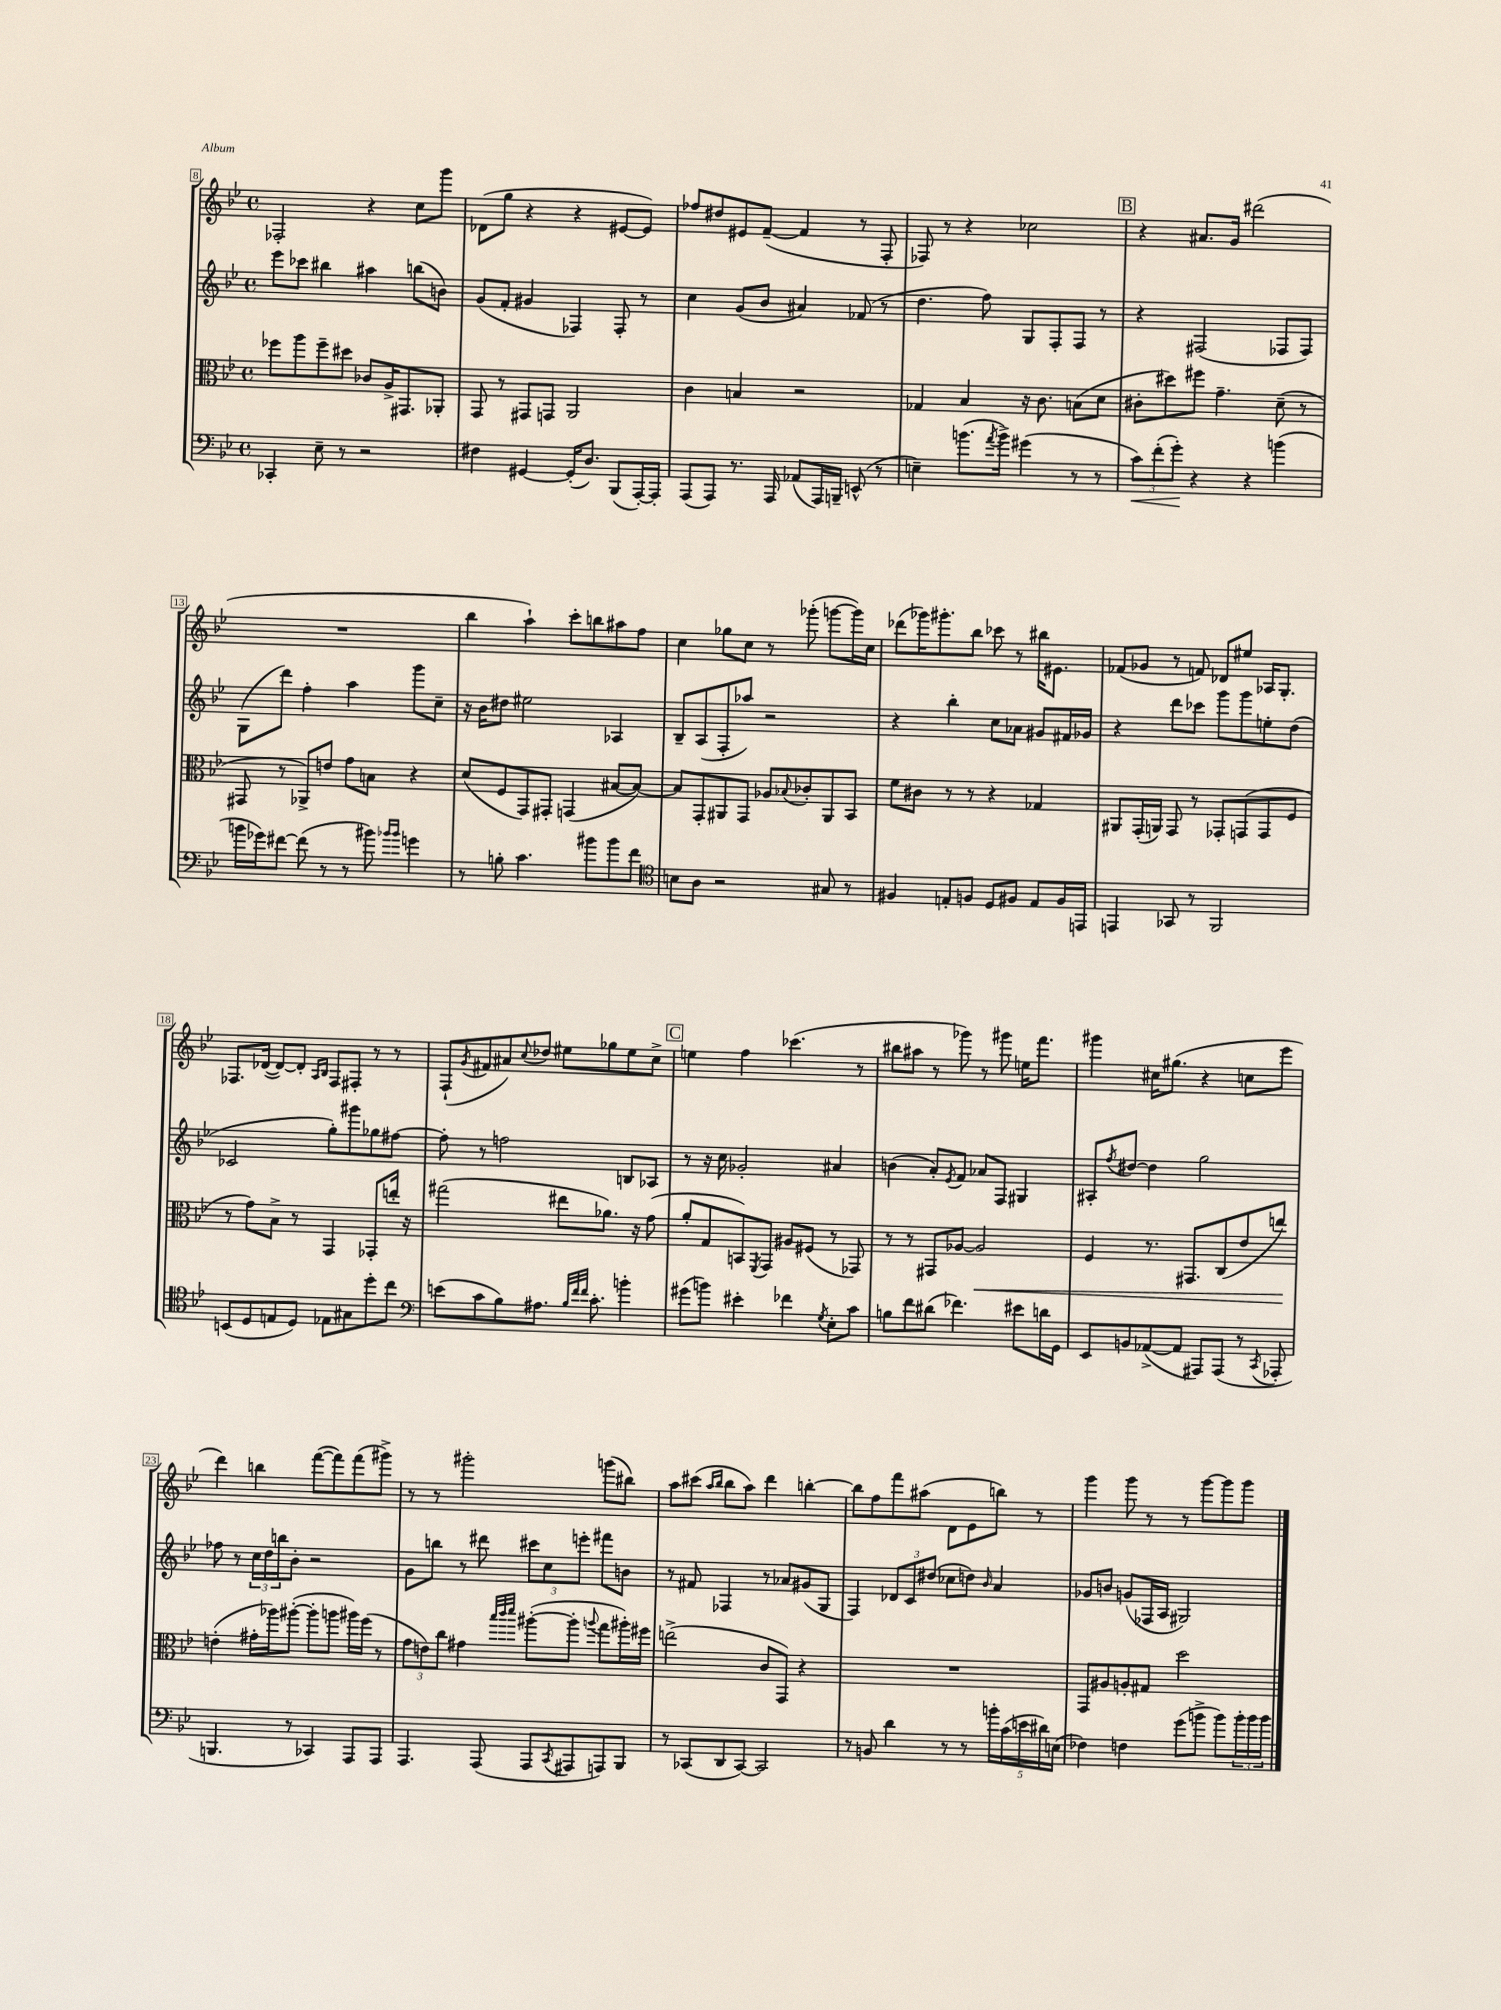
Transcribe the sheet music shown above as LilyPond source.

<<
\new StaffGroup <<
\new Staff = "s0" {
    \clef treble \key bes \major \defaultTimeSignature \time 4/4
    fes2-. r4 c''8 g'''8 |
    des'8( g''8 r4 r4 eis'8~ eis'8) |
    fes''8 dis''8 eis'8 f'8~--( f'4 r8 f8-. |
    fes8) r8 r4 ces''2 |
    \mark \markup { \box "B" } r4 ais'8. g'16 dis'''2( |
    R1 |
    bes''4 a''4-!) c'''8-. b''8 ais''8 f''8 |
    c''4 ges''8 c''8 r8 ges'''8-.( g'''8~ g'''16) c''16 |
    des'''8( ges'''16) gis'''8.-. bes''8 ces'''8 r8 bis''16 eis'8. |
    fes'8( ges'8 r8 f'8) des'8 eis''8 aes16 g8.-. |
    fes8. des'16~( des'8~) des'8-. \grace { a16 bes16 } fes8 fis8-. r8 r8 |
    f8-!( \acciaccatura { g'8 } fis'8 ais'8) \appoggiatura { c''8 } des''8 eis''8 ges''8 eis''8 c''8-> |
    \mark \markup { \box "C" } e''4 f''4 ces'''4.( r8 |
    bis''8 ais''8 r8 ges'''8) r8 gis'''8 e''16 f'''8. |
    gis'''4 cis''16 gis''8.( r4 c''8 ees'''8 |
    d'''4) b''4 f'''8~( f'''8) f'''8( gis'''8->) |
    r8 r8 gis'''2-. g'''8( bis''8) |
    a''8 cis'''8( \grace { a''16 bes''16 } bes''8 a''8) d'''4 b''4~-. |
    b''8 f''8 f'''8 ais''8( d'8 ees'8 b''8) r8 |
    g'''4 g'''8 r8 r8 g'''8~ g'''8 g'''8 \bar "|." |
}
\new Staff = "s1" {
    \clef treble \key bes \major \defaultTimeSignature \time 4/4
    ees'''8 ces'''8 bis''4 ais''4 b''8( b'8) |
    g'8( f'8-. gis'4 fes4) fes8-. r8 |
    c''4 g'8( bes'8 ais'4) fes'8( r8 |
    d''4. f''8) g8 f8-. f8 r8 |
    \mark \markup { \box "B" } r4 fis2( fes8 fes8) |
    g8( d'''8) f''4-. a''4 g'''8 c''8-- |
    r16 bes'16 dis''8 eis''2 aes4 |
    bes8-- a8( f8-. aes''8) r2 |
    r4 bes''4-. c''8 aes'8 gis'8 fis'16 ges'16 |
    r4 d'''8 ces'''8 g'''8 g'''8 e''8-. d''8( |
    ces'2 g''8-.) gis'''8 ges''8 fis''8~ |
    fis''8-. r8 f''2 b8 aes8 |
    \mark \markup { \box "C" } r8 r16 c''16 ges'2-. ais'4 |
    b'4( a'8-.) \acciaccatura { ees'8 } f'8 aes'8 f8 gis4 |
    ais8-. \acciaccatura { f''8 } dis''8~ dis''4 g''2 |
    fes''8 r8 \tuplet 3/2 { c''16 d''16 b''16 } bes'8-. r2 |
    g'8 b''8 r8 dis'''8 \tuplet 3/2 { cis'''8 c''8 e'''8-. } fis'''8 b'8 |
    r8 fis'8 fes4 r8 aes'8 gis'8( g8 |
    f4) \tuplet 3/2 { des'8 c'8 dis''8( } ces''8 d''8) \grace { bes'16 } a'4 |
    ges'8 b'8 g'8( fes16 a16 gis2) \bar "|." |
}
\new Staff = "s2" {
    \clef alto \key bes \major \defaultTimeSignature \time 4/4
    fes''8 a''8 fes''8-- dis''8 ces'8 a16-> gis,8. aes,8-. |
    g,8 r8 gis,8 g,8 a,2 |
    c'4 b4 r2 |
    ges4 bes4 r16 c'8. b8( d'8 |
    \mark \markup { \box "B" } cis'8-. dis''8) fis''8 g'4.-- d'8--( r8 |
    gis,8 r8 aes,8->) e'8 g'8 b8 r4 |
    d'8( f8 g,8) gis,8-. g,4( bis8~ bis8~) |
    bis8 g,8-. ais,8 g,8 aes8 \appoggiatura { bes8 } ces'8-. ais,8 bes,8 |
    f'8 cis'8 r8 r8 r4 ges4 |
    ais,8 g,16-.( a,16) g,8 r8 ges,8-. g,8( g,8 f8 |
    r8 g'8) bes8-> r8 g,4 ges,8-. e''16-. r16 |
    gis''2( eis''8 aes'8.) r16 g'8( |
    \mark \markup { \box "C" } a'8-. g8 b,8) \acciaccatura { f,8 } g,8 ais8 fis8( r8 ges,8) |
    r8 r8 gis,8 aes8~ aes2\< |
    f4 r8. gis,8. c8( ees'8 e''8\!) |
    e'4-.( gis'16-. aes''16) ais''8~-.( ais''8-. a''8 ais''16) f''16( r8 |
    \tuplet 3/2 { g'8 e'8) c''8 } gis'4 \grace { bes''32 c'''32 d'''32 } ais''8~-.( ais''8-. \appoggiatura { a''8 } g''8 ais''16-.) fis''16 |
    e''2->( c'8 g,8) r4 |
    R1 |
    g,8 ais8 a8-. gis8 d''2 \bar "|." |
}
\new Staff = "s3" {
    \clef bass \key bes \major \defaultTimeSignature \time 4/4
    ces,4-. ees8-- r8 r2 |
    fis4 gis,4~ gis,16-.( d8.) bes,,8( a,,16~-.) a,,16-. |
    a,,8( a,,8) r8. a,,16 aes,8( a,,16) b,,16-- e,8-^( r8 |
    e4--) b'8.( \acciaccatura { a'8 } b'16->) gis'4( r8 r8 |
    \mark \markup { \box "B" } \tuplet 3/2 { c'8\<) f'8-.( g'8-.\!) } r4 r4 b'4( |
    b'16 ges'16) fis'8~ fis'8( r8 r8 bis'8) \grace { bes'16 bes'16 } g'4 |
    r8 b8-. c'4. bis'8 bis'8 f'8 |
    \clef tenor b8 a8 r2 gis8 r8 |
    fis4 e8-. f8 d8 fis8 e8 fis16 e,16 |
    e,4 ges,8 r8 f,2 |
    b,8( d8 e8 d8) ees8 gis8 d''8-. c''8 |
    \clef bass e'8( c'8 bes8) ais8. \grace { bes32 f'32 f'32 } c'8.-. b'4-. |
    \mark \markup { \box "C" } gis'8( b'8) eis'4-. fes'4 \acciaccatura { g8 } ees8-. c'8 |
    b8 f'8 dis'8( fes'4.) eis'8 d'16 g,16 |
    ees,8 b,8 aes,8~->( aes,8 ais,,8) ais,,8( r8 \acciaccatura { c,8 } aes,,8-. |
    b,,4. r8 ces,4) a,,8 a,,8 |
    a,,4. a,,8( a,,8 \acciaccatura { c,8 } ais,,8 a,,8) bes,,8 |
    r8 ces,8( d,8 ces,8~) ces,2 |
    r8 b,8 d'4 r8 r8 \tuplet 5/4 { b'16-. c'16( e'16 dis'16) e16( } |
    fes4) f4 g'8( b'8-> b'8) \tuplet 3/2 { b'16-. b'16 b'16 } \bar "|." |
}
>>
>>
\layout { \context { \Score currentBarNumber = #8 \override BarNumber.stencil = #(make-stencil-boxer 0.1 0.3 ly:text-interface::print) } }
